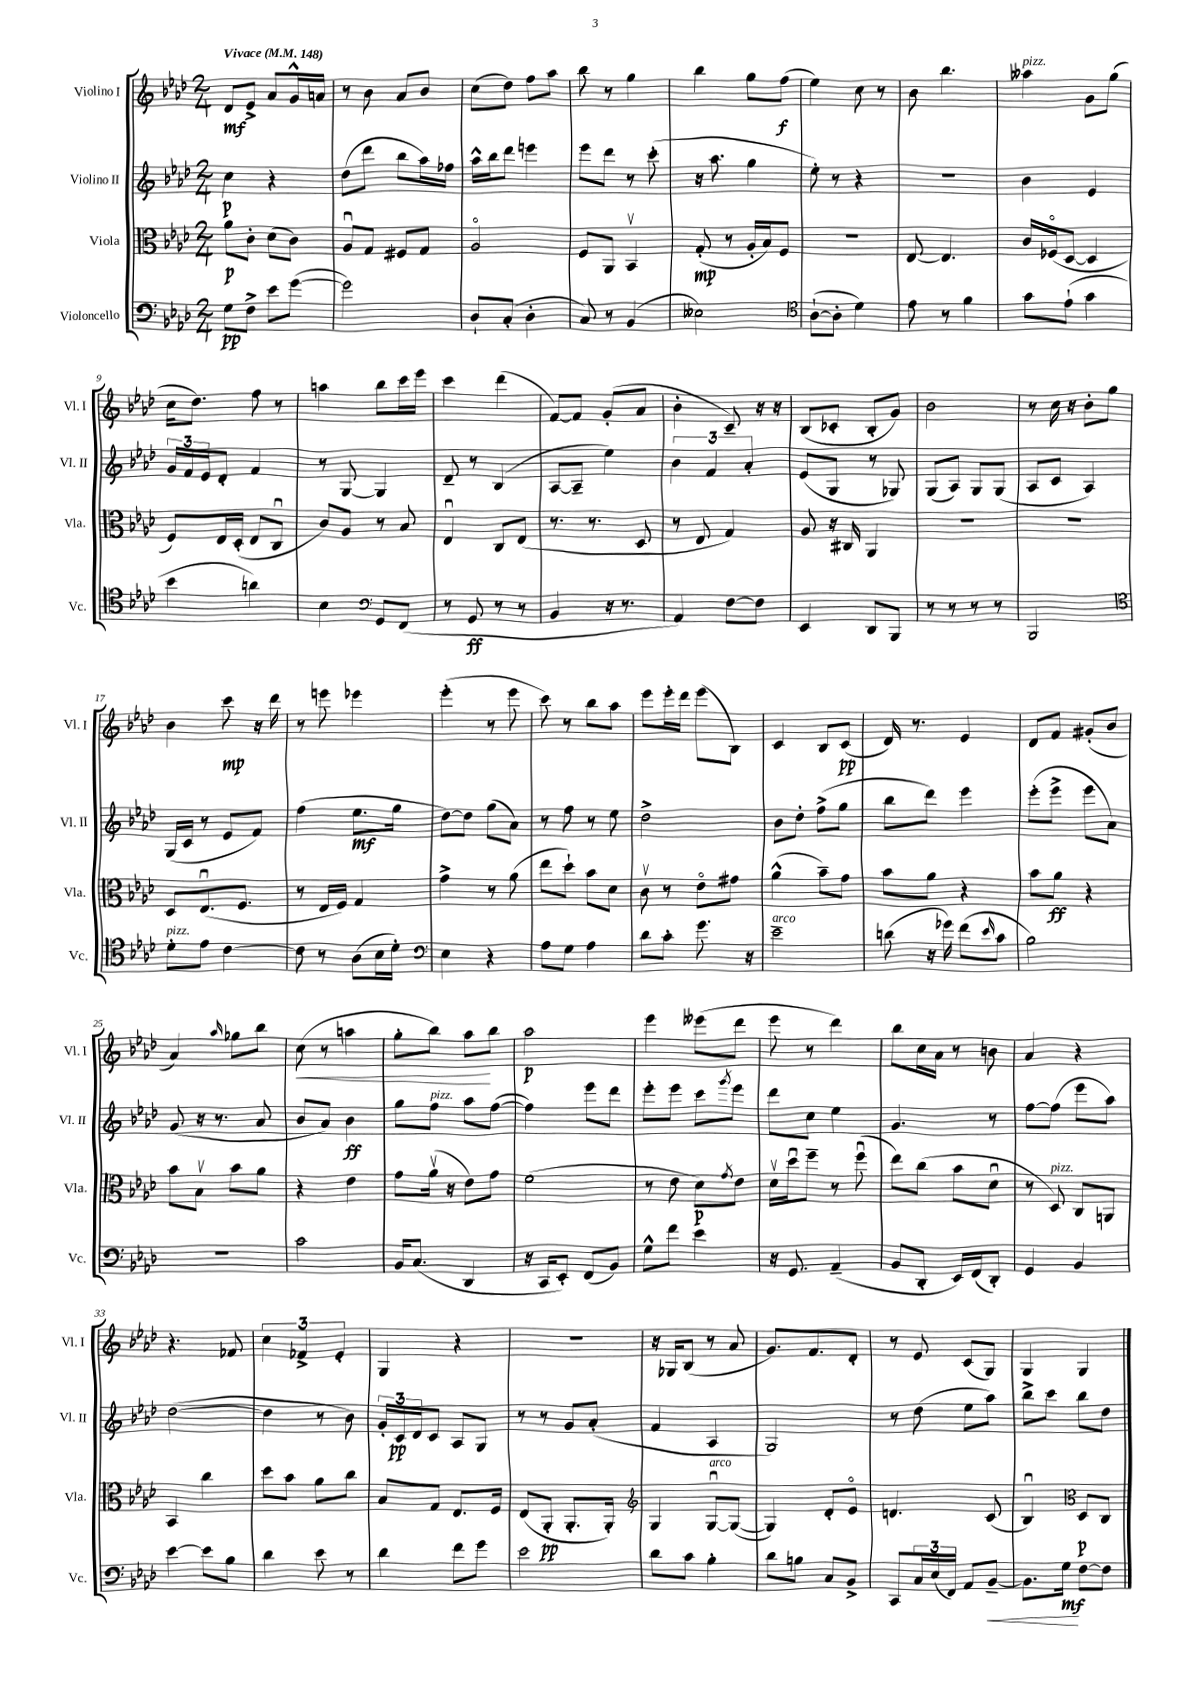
<<
\new StaffGroup <<
\new Staff = "s0" \with { instrumentName = "Violino I" shortInstrumentName = "Vl. I" } {
    \clef treble \key aes \major \numericTimeSignature \time 2/4 \tempo "Vivace" 4 = 148
    des'8\mf ees'8-> aes'8 g'16-^ a'16 |
    r8 bes'8 aes'8 bes'8 |
    c''8( des''8) f''8 aes''8 |
    bes''8 r8 g''4 |
    bes''4 g''8 f''8\f( |
    ees''4) c''8 r8 |
    bes'8 bes''4. |
    aeses''4^\markup { \italic "pizz." } g'8 g''8( |
    c''16 des''8.) f''8 r8 |
    a''4 bes''8 c'''16 ees'''16 |
    c'''4 des'''4( |
    f'8~) f'8 g'8-.( aes'8 |
    bes'4-. c'8--) r16 r16 |
    bes8( ces'8-. bes8-. g'8) |
    bes'2 |
    r8 c''16 r16 bes'8-. g''8 |
    bes'4 c'''8\mp r16 des'''16 |
    r8 e'''8 ees'''4 |
    ees'''4-.( r8 ees'''8 |
    c'''8) r8 bes''8 aes''8 |
    ees'''8 ees'''16-. des'''16 ees'''8( bes8) |
    c'4 bes8 c'8\pp( |
    des'16) r8. ees'4 |
    des'8 f'8 gis'8-.( bes'8 |
    aes'4) \grace { aes''16 } ges''8 bes''8 |
    c''8\<( r8 a''4 |
    g''8-. bes''8) aes''8\! bes''8 |
    aes''2\p |
    ees'''4 eeses'''8( des'''8 |
    ees'''8 r8 des'''4) |
    bes''8 c''16 aes'16 r8 b'8 |
    aes'4 r4 |
    r4. fes'8 |
    \tuplet 3/2 { c''4 fes'4-> ees'4-. } |
    g4 r4 |
    R2 |
    r16 ges16 bes8( r8 aes'8 |
    g'8.) f'8. des'8-. |
    r8 ees'8 c'8( g8) |
    g4 g4 \bar "|." |
}
\new Staff = "s1" \with { instrumentName = "Violino II" shortInstrumentName = "Vl. II" } {
    \clef treble \key aes \major \numericTimeSignature \time 2/4
    c''4\p r4 |
    des''8( des'''8 bes''8 aes''16) fes''16 |
    aes''16-^ bes''16 des'''8 e'''4 |
    ees'''8 des'''8 r8 c'''8-.( |
    r16 aes''8. g''4 |
    ees''8-.) r8 r4 |
    R2 |
    bes'4 ees'4 |
    \tuplet 3/2 { g'16 f'16 ees'16 } des'8-. f'4 |
    r8 g8~ g4 |
    des'8-- r8 bes4( |
    aes8~ aes8-- ees''4) |
    \tuplet 3/2 { bes'4 f'4 aes'4-. } |
    ees'8( g8 r8 ges8) |
    g8( aes8) g8 g8( |
    aes8 c'8 aes4) |
    g16( c'16 r8 ees'8 f'8) |
    f''4( ees''8.\mf g''16 |
    des''8~) des''8 g''8( aes'8) |
    r8 f''8 r8 ees''8 |
    des''2-> |
    bes'8 des''8-. f''8->( g''8 |
    bes''8 des'''8) ees'''4 |
    ees'''8-.( ees'''8-> ees'''8 aes'8) |
    g'8( r16 r8. aes'8 |
    bes'8 aes'8) bes'4\ff |
    g''8 f''8^\markup { \italic "pizz." } aes''8 f''8~( |
    f''4) ees'''8 des'''8 |
    ees'''8-. ees'''8 c'''8 \acciaccatura { g'''8 } ees'''8 |
    des'''8 c''8 ees''4 |
    g'4. r8 |
    f''8~ f''8( ees'''8 aes''8) |
    des''2~( |
    des''4 r8 bes'8) |
    \tuplet 3/2 { g'16-. c'16\pp des'16 } c'8 aes8 g8 |
    r8 r8 g'8 aes'8-.( |
    f'4 aes4 |
    g2) |
    r8 des''8( ees''8 aes''8) |
    bes''8-> c'''8 bes''8 des''8 \bar "|." |
}
\new Staff = "s2" \with { instrumentName = "Viola" shortInstrumentName = "Vla." } {
    \clef alto \key aes \major \numericTimeSignature \time 2/4
    aes'8\p c'8-. des'8( c'8) |
    aes8\downbow g8 fis8 g8 |
    aes2\flageolet |
    f8 aes,8 bes,4\upbow |
    g8-.\mp( r8 aes16-. bes16) f8 |
    r2 |
    ees8~ ees4. |
    c'16 fes16\flageolet( des8~ des4 |
    f8) ees16 des16-.( ees8 c8\downbow |
    c'8) aes8 r8 bes8 |
    ees4\downbow c8 ees8( |
    r8. r8. des8 |
    r8 ees8 g4) |
    aes8 r16 cis16 aes,4 |
    R2 |
    R2 |
    des8 ees8.\downbow( f8. |
    r8 ees16 f16) g4 |
    g'4-> r8 aes'8( |
    ees''8 des''8-!) bes'8 des'8 |
    c'8\upbow r8 ees'8\flageolet gis'8 |
    aes'4-^( bes'8--) g'8 |
    bes'8 aes'8 r4 |
    bes'8 aes'8\ff r4 |
    bes'8 bes8\upbow bes'8 aes'8 |
    r4 ees'4 |
    g'8 aes'16\upbow( r16 ees'8) g'8 |
    f'2( |
    r8 ees'8 des'8\p) \acciaccatura { g'8 } ees'8 |
    des'16\upbow des''16\downbow f''8-- r8 f''8\downbow( |
    ees''8) c''8( bes'8 des'8\downbow |
    r8 des8^\markup { \italic "pizz." }) c8 a,8 |
    bes,4 c''4 |
    des''8 bes'8 aes'8 c''8 |
    bes8 g8 ees8. f16 |
    ees8( aes,8-.\pp aes,8.-. aes,16-.) |
    \clef treble g4 g8~\downbow^\markup { \italic "arco" } g8~( |
    g4) des'8-. ees'8\flageolet |
    d'4. c'8( |
    bes4\downbow) \clef alto des8\p c8 \bar "|." |
}
\new Staff = "s3" \with { instrumentName = "Violoncello" shortInstrumentName = "Vc." } {
    \clef bass \key aes \major \numericTimeSignature \time 2/4
    g8\pp f8-> ees'8 g'8~( |
    g'2) |
    des8-! c8-.( des4-. |
    c8) r8 bes,4( |
    eeses2) |
    \clef tenor aes8~-!( aes8-. des'4) |
    ees'8 r8 f'4 |
    g'8 ees'8-!( g'4 |
    bes'4 a'4) |
    bes4 \clef bass g,8 f,8( |
    r8 g,8\ff r8 r8 |
    bes,4 r16 r8. |
    aes,4) f8~ f8 |
    ees,4 des,8 bes,,8 |
    r8 r8 r8 r8 |
    bes,,2 |
    \clef tenor des'8-.^\markup { \italic "pizz." } ees'8 c'4~ |
    c'8 r8 aes8( bes16 des'16-.) |
    \clef bass ees4 r4 |
    aes8 g8 aes4 |
    des'8 c'8-. g'8. r16 |
    ees'2--^\markup { \italic "arco" } |
    d'8( r16 ges'16) f'8( \grace { ees'16 } c'8 |
    bes2) |
    r2 |
    c'2 |
    bes,16 c8.( des,4 |
    r16 c,16 ees,8-.) f,8( bes,8) |
    g8-^ f'8 ees'4 |
    r16 g,8. aes,4--( |
    bes,8 des,8-. ees,16) f,16( des,8-.) |
    g,4 bes,4 |
    ees'4~ ees'8 bes8 |
    des'4 ees'8 r8 |
    des'4 f'8 g'8 |
    ees'2 |
    des'8 c'8 bes4-. |
    des'8 b8 c8 bes,8-> |
    c,8 \tuplet 3/2 { c16 ees16( f,16) } aes,8 bes,8~--\< |
    bes,8. g16\mf\! f8~ f8 \bar "|." |
}
>>
>>
